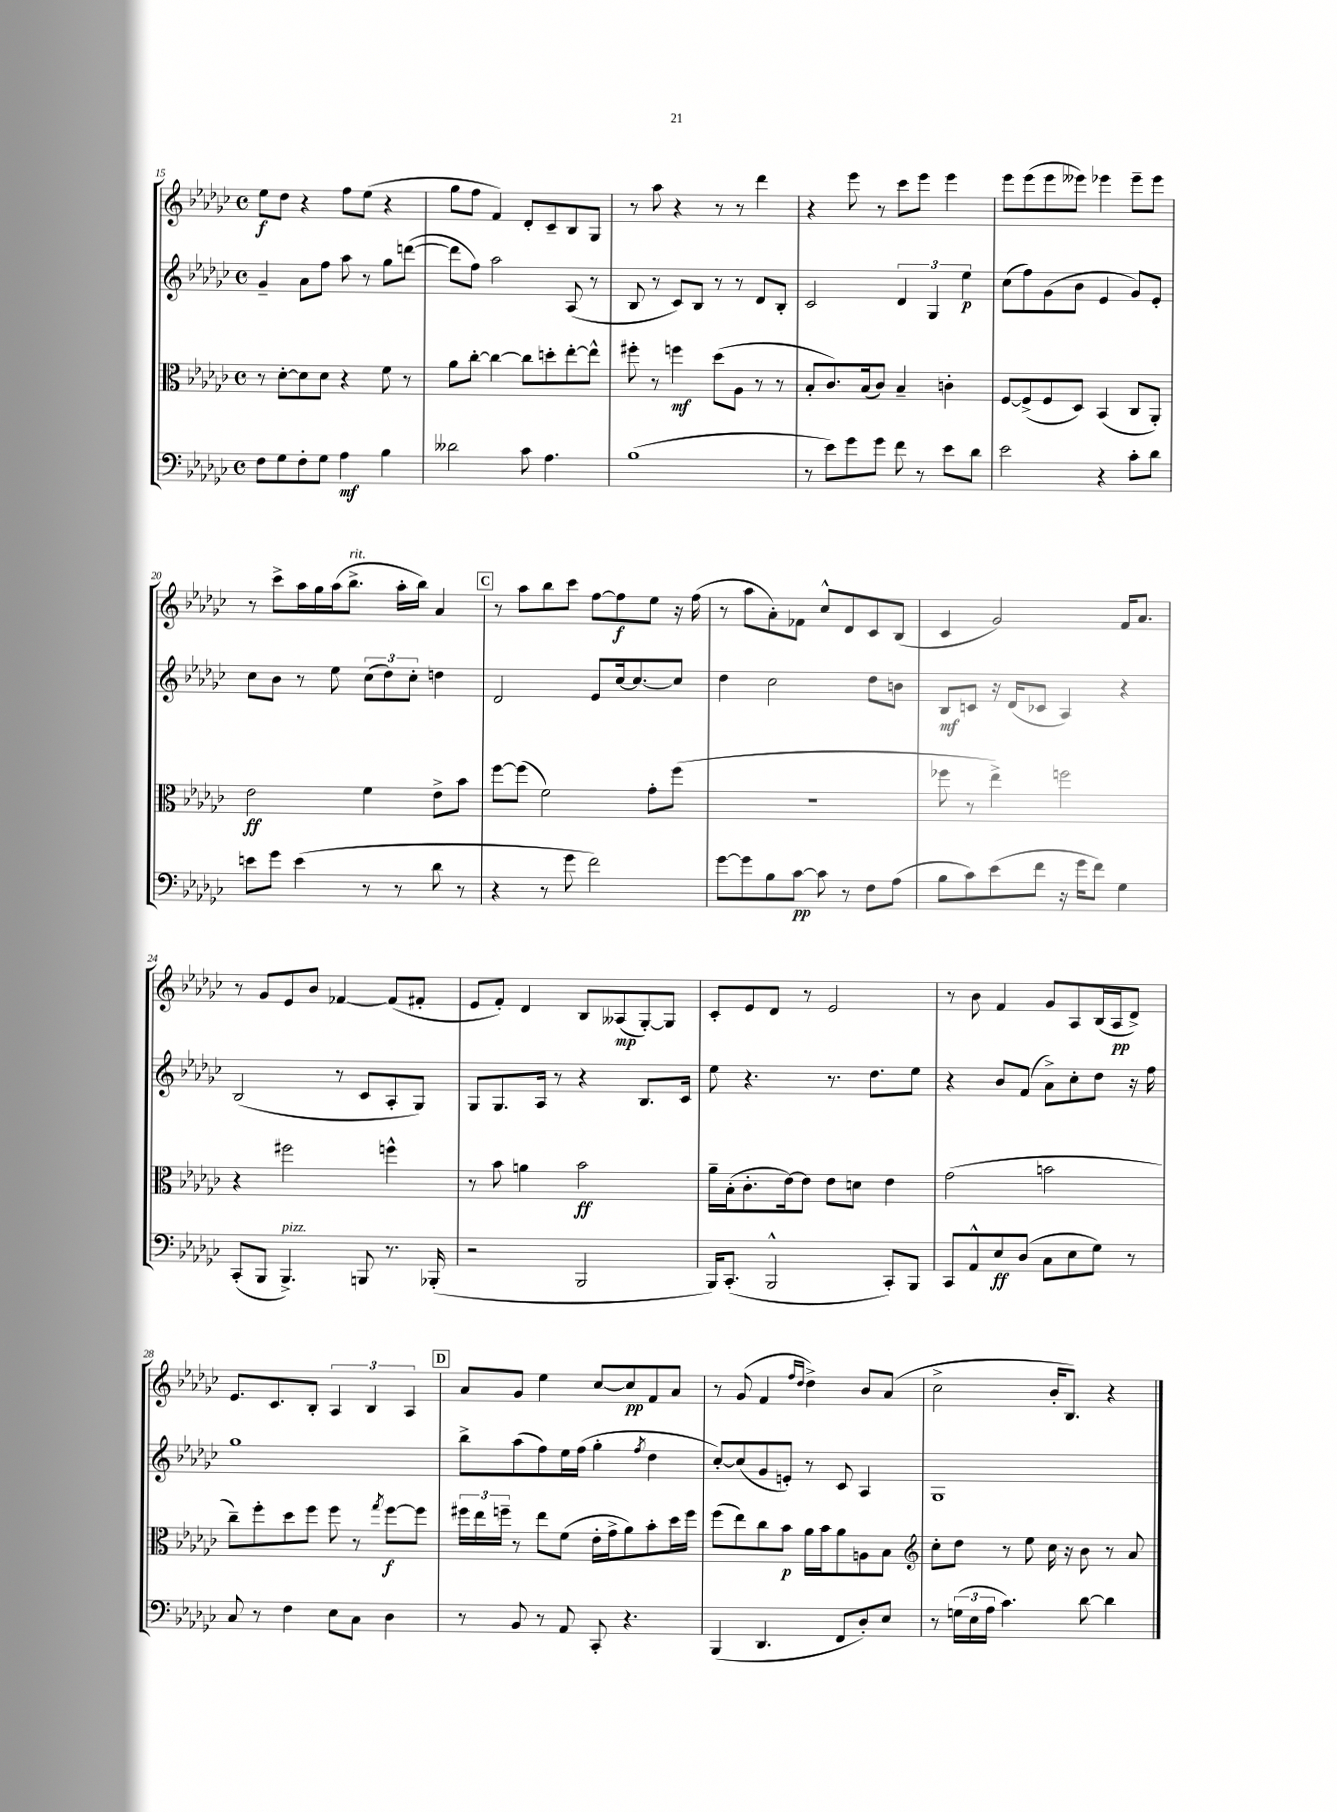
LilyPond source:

<<
\new StaffGroup <<
\new Staff = "s0" {
    \clef treble \key ges \major \defaultTimeSignature \time 4/4
    \autoBeamOff ees''8[\f des''8] r4 f''8[ ees''8]( r4 |
    ges''8[ f''8] f'4) des'8[-. ces'8-- bes8 ges8] |
    r8 aes''8 r4 r8 r8 des'''4 |
    r4 ees'''8 r8 ces'''8[ ees'''8] ees'''4 |
    ees'''8[ ees'''8( ees'''8 eeses'''8]) ees'''4 ees'''8[-- ees'''8] |
    r8 ces'''8[-> aes''16 ges''16 aes''16( bes''8.]->^\markup { \italic "rit." } aes''16[-. bes''16]) aes'4 |
    \mark \markup { \box "C" } r8 aes''8[ bes''8 ces'''8] f''8[~ f''8\f ees''8] r16 f''16( |
    r8 aes''8[ aes'8-.) fes'8] ces''8[-^ des'8 ces'8 bes8]( |
    ces'4 ges'2) f'16[ aes'8.] |
    r8 ges'8[ ees'8 bes'8] fes'4~ fes'8[( fis'8]-. |
    ees'8[ f'8]-.) des'4 bes8[ aeses8\mp( ges8~-.) ges8] |
    ces'8[-. ees'8 des'8] r8 ees'2 |
    r8 bes'8 f'4 ges'8[ aes8 bes16( aes16\pp des'8]->) |
    ees'8.[ ces'8. bes8]-. \tuplet 3/2 { aes4 bes4 aes4 } |
    \mark \markup { \box "D" } aes'8[ ges'8] ees''4 ces''8[~ ces''8\pp f'8 aes'8] |
    r8 ges'8( f'4 \grace { f''16[ des''16] } des''4->) bes'8[ aes'8]( |
    ces''2-> bes'16[-. bes8.]) r4 \bar "|." |
}
\new Staff = "s1" {
    \clef treble \key ges \major \defaultTimeSignature \time 4/4
    \autoBeamOff ges'4-- aes'8[ f''8] aes''8 r8 ges''8[ d'''8]~( |
    d'''8[ f''8]) aes''2 aes8( r8 |
    bes8 r8 ces'8[) bes8] r8 r8 des'8[ bes8]-. |
    ces'2 \tuplet 3/2 { des'4 ges4 ees''4\p } |
    ces''8[( f''8) ges'8( bes'8] ees'4 ges'8[) ees'8]-. |
    ces''8[ bes'8] r8 ees''8 \tuplet 3/2 { ces''8[( des''8) ces''8]-. } d''4 |
    \mark \markup { \box "C" } des'2 ees'8[ ces''16~ ces''8.~ ces''8] |
    des''4 ces''2 des''8[ b'8] |
    bes8[\mf c'8] r16 des'16[( ces'8] aes4) r4 |
    bes2( r8 ces'8[ aes8-. ges8]) |
    ges8[ ges8. aes16] r8 r4 bes8.[ ces'16] |
    ees''8 r4. r8. des''8.[ ees''8] |
    r4 bes'8[ f'8]( aes'8[->) ces''8-. des''8] r16 f''16 |
    ges''1 |
    \mark \markup { \box "D" } bes''8[-> aes''8( f''8) ees''16 f''16]( ges''4-. \acciaccatura { f''8 } des''4 |
    ces''8[~-.) ces''8( ges'8 e'8]-.) r8 ces'8 aes4 |
    ges1 \bar "|." |
}
\new Staff = "s2" {
    \clef alto \key ges \major \defaultTimeSignature \time 4/4
    \autoBeamOff r8 des'8[~-. des'8 des'8] r4 f'8 r8 |
    aes'8[ ces''8]~-. ces''4~ ces''8[ d''8-. ees''8~-. ees''8]-^ |
    fis''8-. r8 f''4\mf des''8[( aes8] r8 r8 |
    bes8[-. ces'8.) bes16( ces'8]) bes4-- c'4-. |
    f8[~ f8->( f8 des8]) bes,4( ces8[ aes,8]-.) |
    ees'2\ff f'4 ees'8[-> bes'8] |
    \mark \markup { \box "C" } f''8[~ f''8]( f'2) ges'8[-. f''8]( |
    r1 |
    fes''8 r8 ees''4->) f''2 |
    r4 fis''2 f''4-^ |
    r8 bes'8 a'4 bes'2\ff |
    aes'16[-- bes16-.( ces'8.-. ees'16~) ees'8] ees'8[ d'8] ees'4 |
    ges'2( b'2 |
    ces''8[--) f''8-. des''8 f''8] f''8 r8 \acciaccatura { ges''8 } f''8[~\f f''8] |
    \mark \markup { \box "D" } \tuplet 3/2 { fis''16[ ees''16 f''16]-- } r8 ees''8[ f'8]( ees'16[-. ges'16-> aes'8) bes'8-. des''16 f''16] |
    f''8[( ees''8) ces''8 bes'8]\p aes'16[ bes'16 aes'8 a8 bes8] |
    \clef treble ces''8[-. des''8] r8 ees''8 ces''16 r16 bes'8 r8 aes'8 \bar "|." |
}
\new Staff = "s3" {
    \clef bass \key ges \major \defaultTimeSignature \time 4/4
    \autoBeamOff f8[ ges8 f8-. ges8] aes4\mf bes4 |
    deses'2 ces'8 aes4. |
    bes1( |
    r8 ees'8[) ges'8 ges'8] f'8 r8 ees'8[ des'8] |
    ees'2 r4 ces'8[-. des'8] |
    e'8[ ges'8] e'4( r8 r8 des'8 r8 |
    \mark \markup { \box "C" } r4 r8 ges'8 f'2) |
    ges'8[~ ges'8 bes8 ces'8]~\pp ces'8 r8 f8[ aes8]( |
    bes8[ ces'8) ees'8( f'8] r16 ges'16[ f'8]) ges4 |
    ces,8[-.( bes,,8] bes,,4.->^\markup { \italic "pizz." }) b,,8 r8. bes,,16-.( |
    r2 bes,,2 |
    bes,,16[) ces,8.]-.( bes,,2-^ ces,8[-.) bes,,8] |
    ces,8[ aes,8-^ ees8\ff des8]( ces8[ ees8 ges8]) r8 |
    ces8 r8 f4 ees8[ ces8] des4 |
    \mark \markup { \box "D" } r8 bes,8 r8 aes,8 ces,8-. r4. |
    bes,,4( des,4. f,8[ des8-.) ees8] |
    r8 \tuplet 3/2 { g16[( ees16 aes16] } ces'4.) des'8~ des'4 \bar "|." |
}
>>
>>
\layout { \context { \Score currentBarNumber = #15 } }
